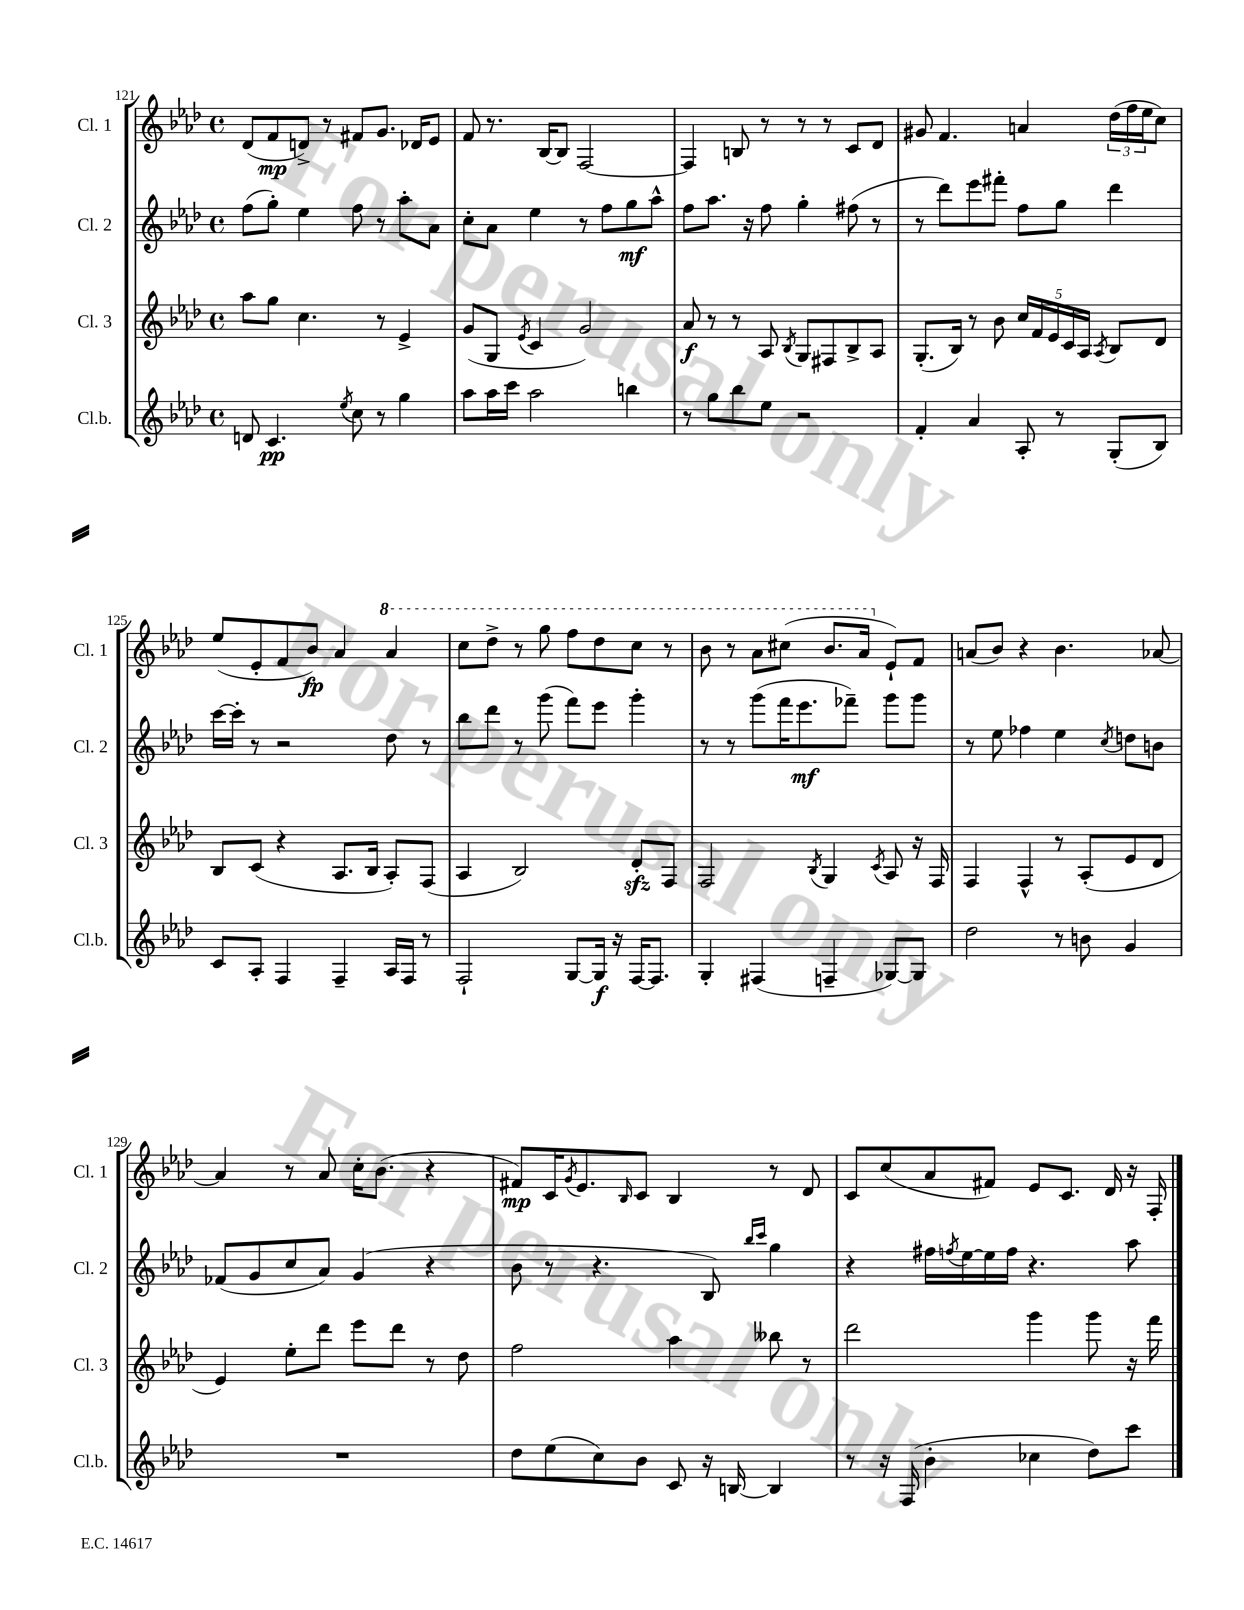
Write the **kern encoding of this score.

**kern	**dynam	**kern	**dynam	**kern	**dynam	**kern	**dynam
*part4	*part4	*part3	*part3	*part2	*part2	*part1	*part1
*staff4	*staff4	*staff3	*staff3	*staff2	*staff2	*staff1	*staff1
*I"Cl.b.	*	*I"Cl. 3	*	*I"Cl. 2	*	*I"Cl. 1	*
*I'Cl.b.	*	*I'Cl. 3	*	*I'Cl. 2	*	*I'Cl. 1	*
*clefG2	*	*clefG2	*	*clefG2	*	*clefG2	*
*k[b-e-a-d-]	*	*k[b-e-a-d-]	*	*k[b-e-a-d-]	*	*k[b-e-a-d-]	*
*M4/4	*	*M4/4	*	*M4/4	*	*M4/4	*
*met(c)	*	*met(c)	*	*met(c)	*	*met(c)	*
=121	=121	=121	=121	=121	=121	=121	=121
8dn/	.	8aa-\L	.	(8ff\L	.	(8d-/L	.
4.c/	pp	8gg\J	.	8gg'\J)	.	8f/	mp
.	.	4.cc\	.	4ee-\	.	8dn^/J)	.
.	.	.	.	.	.	8r	.
8qee-/	.	.	.	.	.	.	.
8cc\	.	.	.	8ff\	.	8f#X/L	.
8r	.	8r	.	8r	.	8.g/J	.
4gg\	.	4e-^/	.	8aa-'\L	.	.	.
.	.	.	.	.	.	16d-X/KL	.
.	.	.	.	8a-\J	.	8e-/J	.
=122	=122	=122	=122	=122	=122	=122	=122
8aa-\L	.	(8g/L	.	8cc'\L	.	8f/	.
16aa-\L	.	8G/J	.	8a-\J	.	8.r	.
16ccc\JJ	.	.	.	.	.	.	.
.	.	8qe-/	.	.	.	.	.
2aa-\	.	4c/	.	4ee-\	.	.	.
.	.	.	.	.	.	[16B-/KL	.
.	.	.	.	.	.	8B-/J]	.
.	.	2g/)	.	8r	.	[2F/	.
.	.	.	.	8ff\L	.	.	.
4bbn\	.	.	.	8gg\	mf	.	.
.	.	.	.	8aa-^^\J	.	.	.
=123	=123	=123	=123	=123	=123	=123	=123
8r	.	8a-/	f	8ff\L	.	4F/]	.
8gg\L	.	8r	.	8.aa-\J	.	.	.
8bb-\	.	8r	.	.	.	8Bn/	.
.	.	.	.	16r	.	.	.
8ee-\J	.	8A-/	.	8ff\	.	8r	.
.	.	8qB-/	.	.	.	.	.
2r	.	8G/L	.	4gg'\	.	8r	.
.	.	8F#X/	.	.	.	8r	.
.	.	8B-^/	.	(8ff#X\	.	8c/L	.
.	.	8A-/J	.	8r	.	8d-/J	.
=124	=124	=124	=124	=124	=124	=124	=124
4f'/	.	(8.G'/L	.	8r	.	8g#X/	.
.	.	.	.	8ddd-\L)	.	4.f/	.
.	.	16B-/Jk)	.	.	.	.	.
4a-/	.	8r	.	8eee-\	.	.	.
.	.	8b-\	.	8fff#X'\J	.	.	.
8A-'/	.	20cc/LL	.	8ff\L	.	4an/	.
.	.	20f/	.	.	.	.	.
.	.	20e-/	.	.	.	.	.
8r	.	.	.	8gg\J	.	.	.
.	.	20c/	.	.	.	.	.
.	.	20A-/JJ	.	.	.	.	.
.	.	8qA-/	.	.	.	.	.
(8G'/L	.	8B-/L	.	4ddd-\	.	(24dd-\LL	.
.	.	.	.	.	.	24ff\	.
.	.	.	.	.	.	24ee-\J	.
8B-/J)	.	8d-/J	.	.	.	8cc\J)	.
!!LO:LB:g=z
=125	=125	=125	=125	=125	=125	=125	=125
8c/L	.	8B-/L	.	[16ccc\LL	.	(8ee-/L	.
.	.	.	.	16ccc'\JJ]	.	.	.
8A-'/J	.	(8c/J	.	8r	.	8e-'/	.
4F/	.	4r	.	2r	.	8f/	.
.	.	.	.	.	.	8b-/J)	fp
4F~/	.	8.A-/L	.	.	.	4a-/	.
.	.	16B-/Jk	.	.	.	.	.
*	*	*	*	*	*	*8va	*
16A-/LL	.	8A-'/L)	.	8dd-\	.	4aa-/	.
16F/JJ	.	.	.	.	.	.	.
8r	.	(8F/J	.	8r	.	.	.
=126	=126	=126	=126	=126	=126	=126	=126
2F`/	.	4A-/	.	8bb-\L	.	8ccc\L	.
.	.	.	.	8ddd-\J	.	8ddd-^\J	.
.	.	2B-/)	.	8r	.	8r	.
.	.	.	.	(8ggg\	.	8ggg\	.
[8G/L	.	.	.	8fff\L)	.	8fff\L	.
16G/Jk]	f	.	.	8eee-\J	.	8ddd-\	.
16r	.	.	.	.	.	.	.
[16F/KL	.	8d-zz'/L	.	4ggg'\	.	8ccc\J	.
8.F/J]	.	.	.	.	.	.	.
.	.	8F/J	.	.	.	8r	.
=127	=127	=127	=127	=127	=127	=127	=127
4G'/	.	2F/	.	8r	.	8bb-\	.
.	.	.	.	8r	.	8r	.
(4F#X/	.	.	.	(8ggg\L	.	8aa-\L	.
.	.	.	.	16fff\K	.	(8ccc#X\J	.
.	.	.	.	8.eee-\	mf	.	.
.	.	8qB-/	.	.	.	.	.
4Fn~/	.	4G/	.	.	.	8.bb-/L	.
.	.	.	.	8fff-X~\J)	.	.	.
.	.	.	.	.	.	16aa-/Jk	.
.	.	8qc/	.	.	.	.	.
*	*	*	*	*	*	*X8va	*
[8G-X/L)	.	8A-/	.	8ggg\L	.	8e-`/L)	.
8G-/J]	.	16r	.	8ggg\J	.	8f/J	.
.	.	16F/	.	.	.	.	.
=128	=128	=128	=128	=128	=128	=128	=128
2dd-\	.	4F/	.	8r	.	(8an/L	.
.	.	.	.	8ee-\	.	8b-/J)	.
.	.	4F^^/	.	4ff-X\	.	4r	.
8r	.	8r	.	4ee-\	.	4.b-\	.
8bn\	.	(8A-'/L	.	.	.	.	.
.	.	.	.	8qcc/	.	.	.
4g/	.	8e-/	.	8ddn\L	.	.	.
.	.	8d-/J	.	8bn\J	.	[8a-X/	.
!!LO:LB:g=z
=129	=129	=129	=129	=129	=129	=129	=129
1r	.	4e-/)	.	(8f-X/L	.	4a-/]	.
.	.	.	.	8g/	.	.	.
.	.	8ee-'\L	.	8cc/	.	8r	.
.	.	8ddd-\J	.	8a-/J)	.	8a-/	.
.	.	8eee-\L	.	(4g/	.	16cc'\KL	.
.	.	.	.	.	.	(8.b-\J	.
.	.	8ddd-\J	.	.	.	.	.
.	.	8r	.	4r	.	4r	.
.	.	8dd-\	.	.	.	.	.
=130	=130	=130	=130	=130	=130	=130	=130
8dd-\L	.	2ff\	.	8b-\	.	8f#X/L)	mp
(8ee-\	.	.	.	8r	.	16c/K	.
.	.	.	.	.	.	8qg/	.
.	.	.	.	.	.	8.e-/	.
8cc\)	.	.	.	4.r	.	.	.
.	.	.	.	.	.	16qqB-/	.
8b-\J	.	.	.	.	.	8c/J	.
8c/	.	4aa-\	.	.	.	4B-/	.
16r	.	.	.	8B-/)	.	.	.
[16Bn/	.	.	.	.	.	.	.
.	.	.	.	16qqbb-/LL	.	.	.
.	.	.	.	16qqccc/JJ	.	.	.
4B/]	.	8bb--X\	.	4gg\	.	8r	.
.	.	8r	.	.	.	8d-/	.
=131	=131	=131	=131	=131	=131	=131	=131
8r	.	2ddd-\	.	4r	.	8c/L	.
16r	.	.	.	.	.	(8cc/	.
(16F/	.	.	.	.	.	.	.
4b-'\	.	.	.	16ff#X\LL	.	8a-/	.
.	.	.	.	8qffn/	.	.	.
.	.	.	.	[16ee-\	.	.	.
.	.	.	.	16ee-\]	.	8f#X/J)	.
.	.	.	.	16ff\JJ	.	.	.
4cc-X\	.	4ggg\	.	4.r	.	8e-/L	.
.	.	.	.	.	.	8.c/J	.
8dd-\L)	.	8ggg\	.	.	.	.	.
.	.	.	.	.	.	16d-/	.
8ccc\J	.	16r	.	8aa-\	.	16r	.
.	.	16fff\	.	.	.	16F'/	.
==	==	==	==	==	==	==	==
*-	*-	*-	*-	*-	*-	*-	*-
